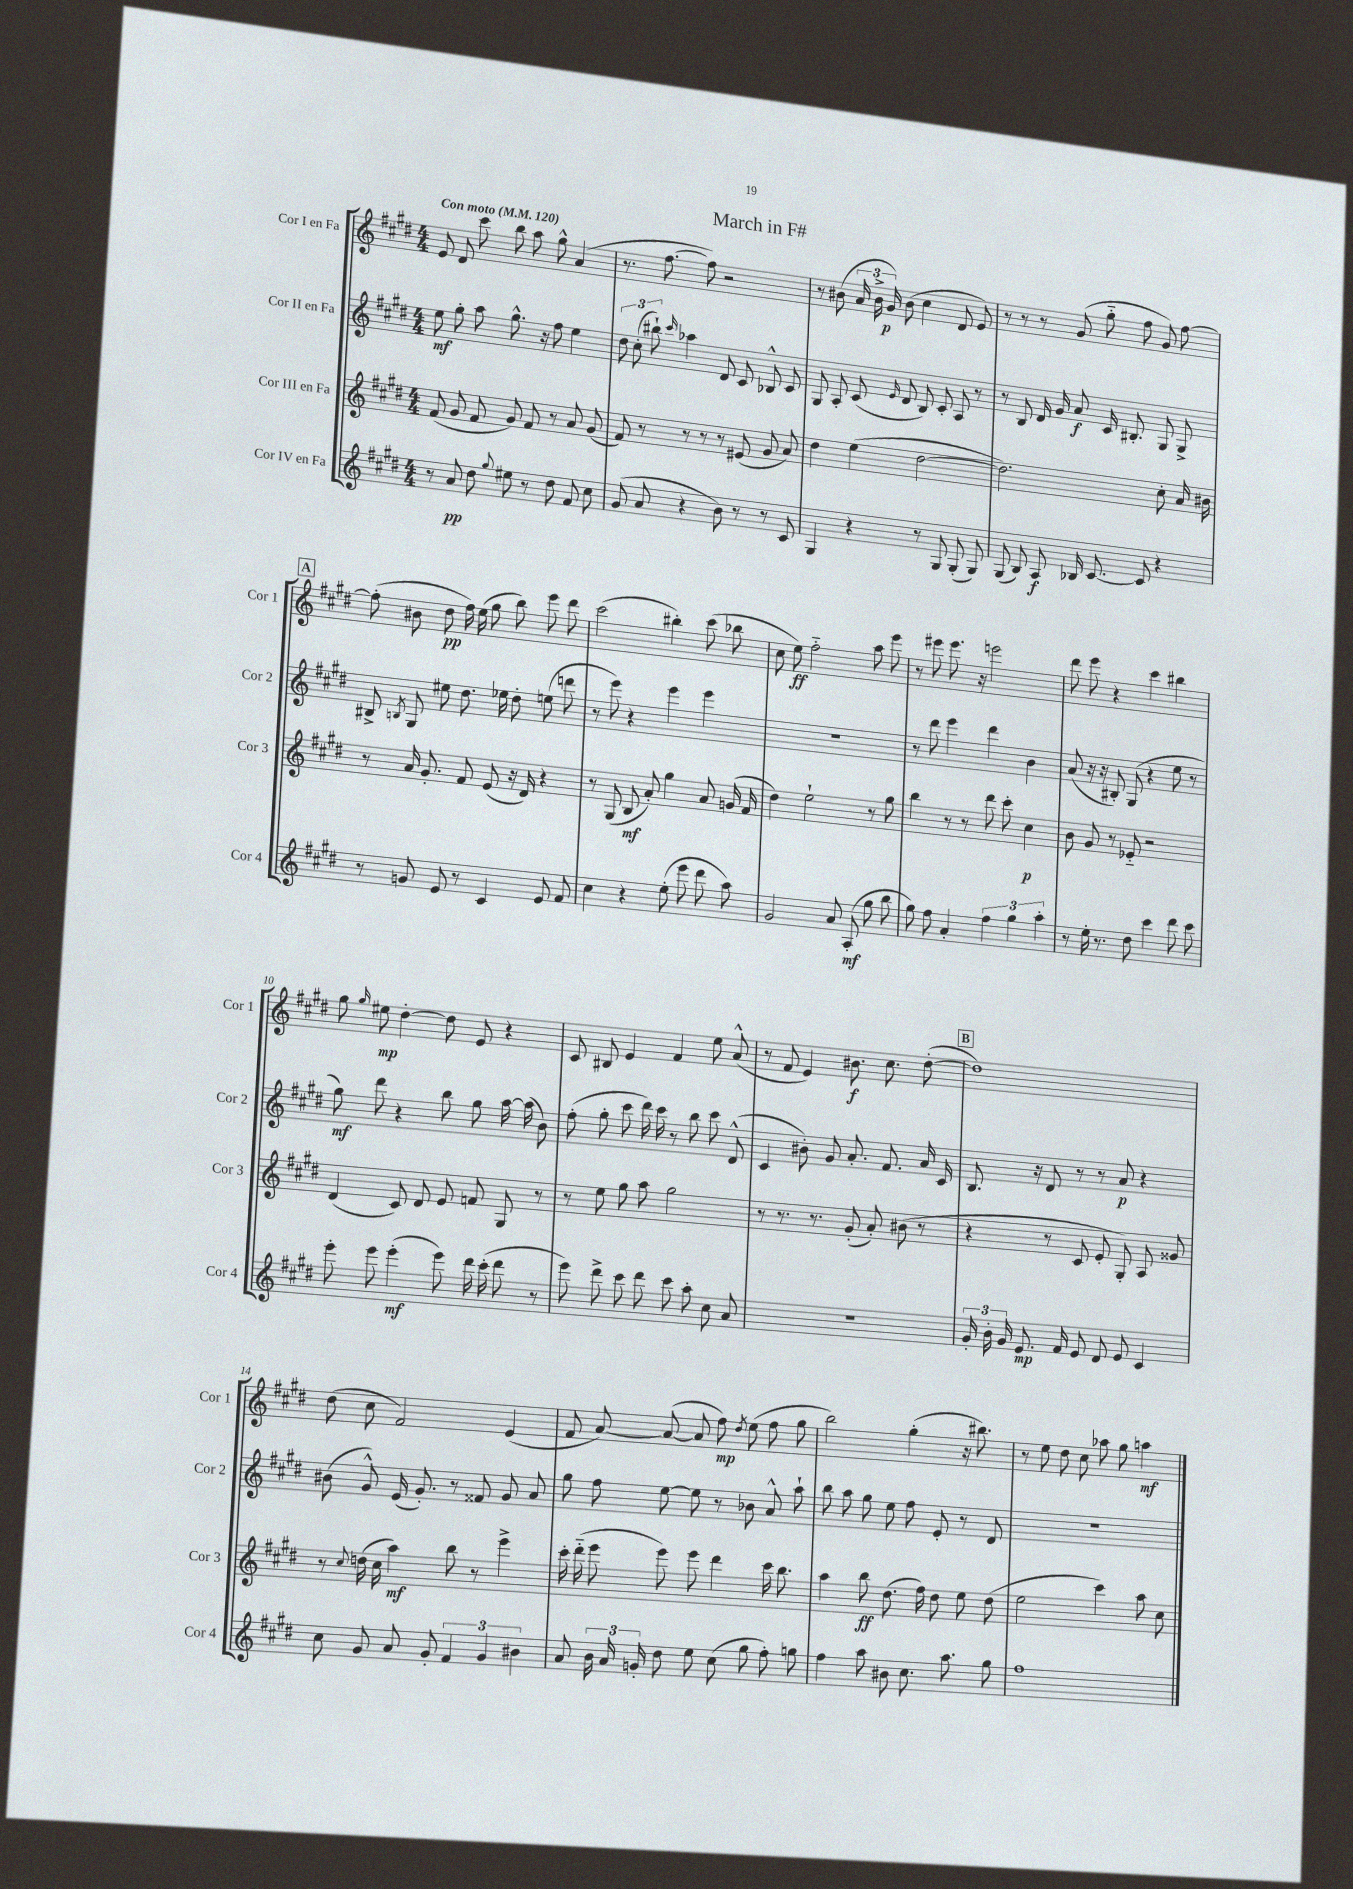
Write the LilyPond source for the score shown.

\header { title = "March in F#" }
<<
\new StaffGroup <<
\new Staff = "s0" \with { instrumentName = "Cor I en Fa" shortInstrumentName = "Cor 1" } {
    \clef treble \key e \major \numericTimeSignature \time 4/4 \tempo "Con moto" 4 = 120
    \autoBeamOff e'8 dis'8 cis'''8 b''8 a''8 gis''8-^ a'4( |
    r8. fis''8.~ fis''8) r2 |
    r8 bis'8( \tuplet 3/2 { a'16 bis'16-> gis'16\p) } bis'8( cis''4 dis'8 e'8) |
    r8 r8 r8 gis'8( gis''8-_ fis''8 gis'8) fis''8~ |
    \mark \markup { \box "A" } fis''8-.( bis'8 dis''8\pp fis''16) e''16( gis''8 b''8) e'''8 dis'''8 |
    cis'''2( bis''4-.) cis'''8( bes''8 |
    cis''8 e''8\ff) fis''2-_ a''8 e'''8 |
    r8 eis'''8 eis'''8. r16 e'''2 |
    dis'''8 e'''8 r4 cis'''4 bis''4 |
    gis''8 \grace { gis''16 } eis''8\mp dis''4~-. dis''8 e'8 r4 |
    cis'8 bis8 e'4 fis'4 e''8 a'8-^( |
    r8 fis'8 e'4) bis'8.\f cis''8. dis''8~-.( |
    \mark \markup { \box "B" } dis''1) |
    dis''8( cis''8 fis'2) e'4( |
    fis'8 a'8~) a'8~( a'8 fis''8\mp) \acciaccatura { dis''8 } e''8( fis''8 gis''8 |
    b''2) gis''4-.( r16 bis''8.) |
    r8 e''8 dis''8 cis''8 aes''8 gis''8 a''4\mf \bar "|." |
}
\new Staff = "s1" \with { instrumentName = "Cor II en Fa" shortInstrumentName = "Cor 2" } {
    \clef treble \key e \major \numericTimeSignature \time 4/4
    \autoBeamOff e''8\mf gis''8-. a''8 gis''8.-^ r16 fis''8 e''4 |
    \tuplet 3/2 { dis''8 cis''8-.( bis''8-!) } \grace { cis'''16 } aes''4 dis'8 cis'8 bes8-^ cis'8 |
    gis8 a8-. cis'8( \grace { e'16 } dis'8 b8) cis'8-. a8 r8 |
    r8 b8 dis'16 gis'16 a'8\f cis'16 bis8.-. gis8 gis8-> |
    \mark \markup { \box "A" } bis8-> \acciaccatura { b8 } gis8 eis''8 dis''8. ees''16 dis''8-. e''8( d'''8 |
    r8 e'''8) r4 e'''4 e'''4 |
    R1 |
    r8 dis'''8 e'''4 dis'''4 b'4 |
    a'8( r16 r16 bis8-.) gis8( r4 e''8 r8 |
    gis''8\mf) dis'''8 r4 b''8 gis''8 a''16~ a''16( b'8) |
    fis''8-.( gis''8-. cis'''8 dis'''16) cis'''16 r8 b''8 cis'''8 dis'8-^( |
    cis'4 bis'8-.) gis'8 a'8.-. fis'8. a'16 cis'16 |
    \mark \markup { \box "B" } b8. r16 dis'8 r8 r8 a'8\p r4 |
    bis'8( gis'8-^) e'16( gis'8.-.) r8 fisis'8 gis'8 a'8 |
    gis''8 fis''8 e''8~ e''8 r8 bes'8 a'8-^ a''8-! |
    b''8 a''8 gis''8 e''8 fis''8 e'8-. r8 dis'8 |
    R1 \bar "|." |
}
\new Staff = "s2" \with { instrumentName = "Cor III en Fa" shortInstrumentName = "Cor 3" } {
    \clef treble \key e \major \numericTimeSignature \time 4/4
    \autoBeamOff fis'8( gis'8 fis'8 gis'8) fis'8 r8 a'8 gis'8( |
    fis'8) r8 r8 r8 r8 eis'8( gis'8 a'8) |
    dis''4 e''4( dis''2~ |
    dis''2.) cis''8-. a'16 bis'16 |
    \mark \markup { \box "A" } r8 a'16 gis'8.-. fis'8 e'8( r16 dis'16) r4 |
    r8 gis8( b8\mf a'8-.) gis''4 a'8 g'16( fis'16 |
    dis''4) e''2-! r8 gis''8 |
    b''4 r8 r8 dis'''8 cis'''8-. cis''4\p |
    b'8 gis'8 r8 ees'8-_ r2 |
    dis'4( cis'8) dis'8 e'8 f'8 gis8 r8 |
    r8 e''8 gis''8 a''8 gis''2 |
    r8 r8. r8. gis'8-.( a'8-.) bis'8( r8 |
    \mark \markup { \box "B" } r4 r8 cis'8 e'8-. gis8-.) a8 gisis'8 |
    r8 \appoggiatura { cis''8 } d''16( cis''16 a''4\mf) b''8 r8 e'''4-> |
    cis'''16-. dis'''16-_( e'''8 e'''8) e'''8 dis'''4 cis'''16 b''8. |
    a''4 b''8\ff dis''8.( fis''16) dis''8 e''8 dis''8( |
    e''2 cis'''4) a''8 cis''8 \bar "|." |
}
\new Staff = "s3" \with { instrumentName = "Cor IV en Fa" shortInstrumentName = "Cor 4" } {
    \clef treble \key e \major \numericTimeSignature \time 4/4
    \autoBeamOff r8 a'8\pp dis''8 \appoggiatura { gis''8 } eis''8 r8 dis''8 fis'8 cis''8 |
    gis'8( a'8 r4 b'8) r8 r8 cis'8 |
    gis4 r4 r8 gis8 gis8-.( gis8) |
    gis8( b8) a8\f bes16 cis'8.~ cis'8 r4 |
    \mark \markup { \box "A" } r8 g'8 e'8 r8 cis'4 e'8 fis'8 |
    cis''4 r4 e''8-.( e'''8 dis'''8 a''8) |
    gis'2 a'8 a8-.\mf( gis''8 b''8 |
    gis''8) fis''8 a'4-. \tuplet 3/2 { fis''4 gis''4 a''4-. } |
    r8 e''16-. r8. dis''8 cis'''4 dis'''8 cis'''8 |
    e'''8-. e'''8 e'''4-.\mf( e'''8) dis'''16 cis'''16-.( dis'''8 r8 |
    e'''8) dis'''8-> cis'''8 dis'''8 cis'''8 a''8-. cis''8 a'8 |
    R1 |
    \mark \markup { \box "B" } \tuplet 3/2 { gis'16-. b'16-. gis'16 } e'8.\mp fis'16 e'8 dis'8 e'8 cis'4 |
    cis''8 gis'8 a'8 gis'8-. \tuplet 3/2 { fis'4 gis'4 bis'4 } |
    a'8 \tuplet 3/2 { b'16 a'16 g'16-. } dis''8 e''8 cis''8( gis''8 fis''8-.) g''8 |
    fis''4 a''8 bis'8 cis''8. a''8. gis''8 |
    fis''1 \bar "|." |
}
>>
>>
